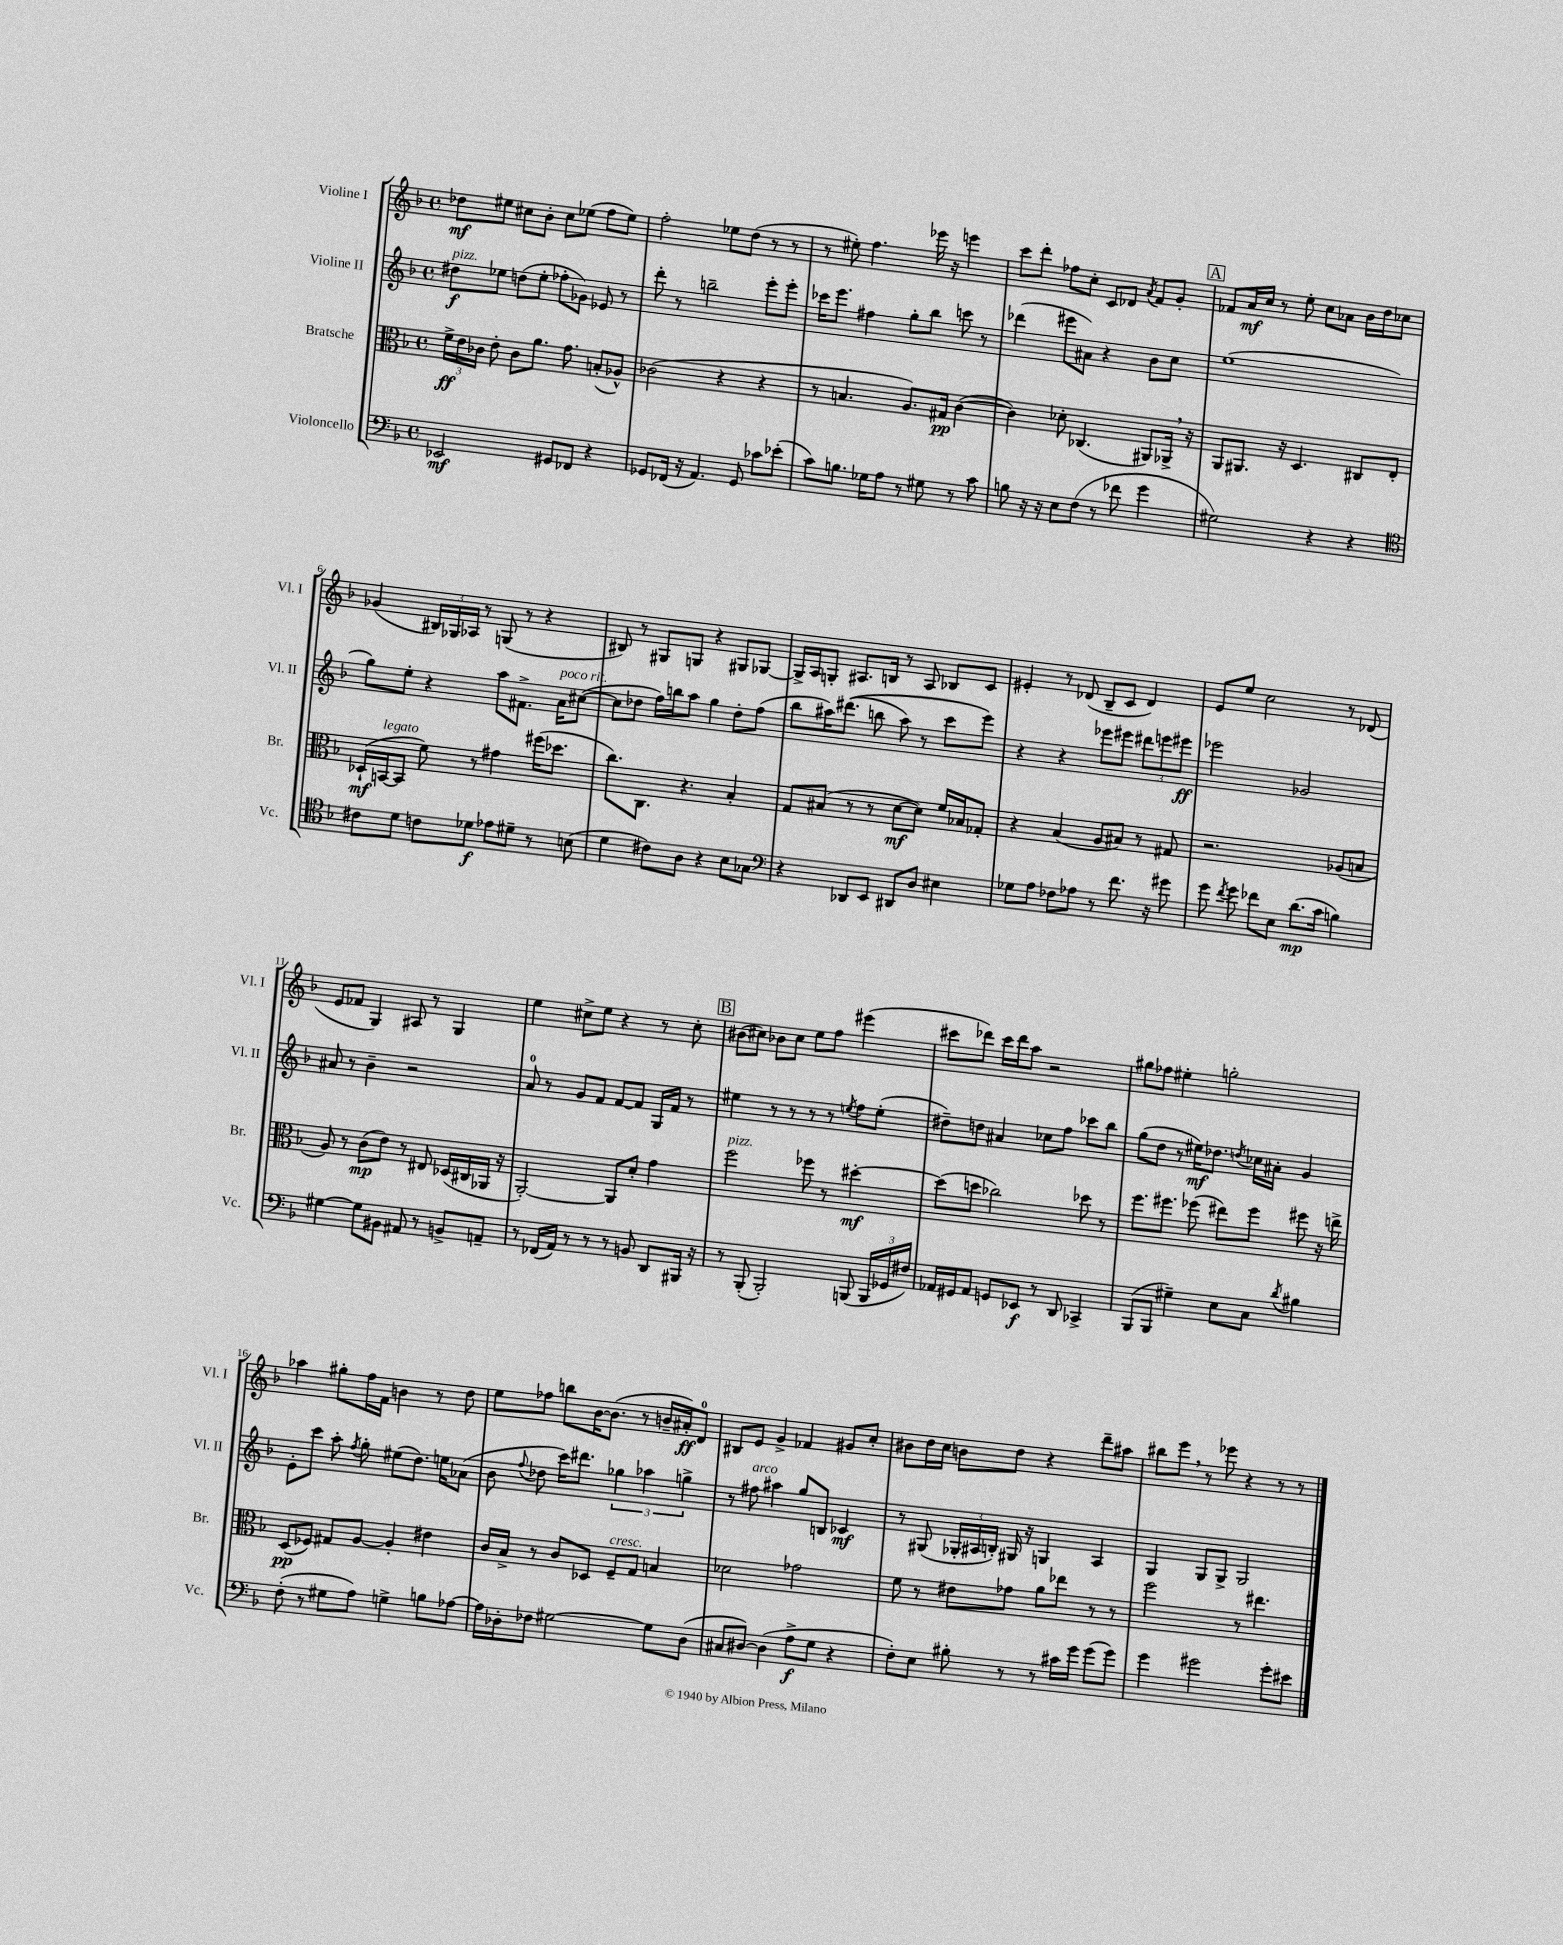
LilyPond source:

<<
\new StaffGroup <<
\new Staff = "s0" \with { instrumentName = "Violine I" shortInstrumentName = "Vl. I" } {
    \clef treble \key f \major \defaultTimeSignature \time 4/4
    \autoBeamOff des''8[\mf eis''8] cis''8[ bes'8]-. cis''8[ ees''8]( f''8[ ees''8]) |
    f''2-. ees''8[ d''8]( r8 r8 |
    r8 eis''8-.) f''4. ees'''16 r16 e'''4 |
    c'''8[ d'''8]-. fes''8[ c''8]-. c'8[ des'8] \acciaccatura { a'8 } f'8[ g'8]-. |
    \mark \markup { \box "A" } fes'8[ a'16\mf c''16] r8 e''8-. c''8[ aes'8] bes'16[ d''16 ces''8] |
    ges'4( \tuplet 3/2 { bis16[) ges16 aes16] } r8 g8( r8 r4 |
    bis8) r8 gis8[ g8] r4 gis8[ ges8]~ |
    ges16[-> a16 g8]-. ais8.[ b16] r8 ais8 bes8[ c'8] |
    eis'4-. r8 des'8( bes8[-- c'8] des'4) |
    e'8[ e''8] c''2 r8 des'8( |
    e'8[ fes'8] g4) ais8 r8 g4 |
    e''4 cis''8[-> e''8] r4 r8 cis''8-. |
    \mark \markup { \box "B" } bis'8[( cis''8]) bes'8[ cis''8] e''8[ f''8] eis'''4( |
    cis'''8[ des'''8]) cis'''16[ des'''16 a''8] r2 |
    gis''8[ fes''8] eis''4-. g''2-. |
    aes''4 gis''8[-. f''16 f'16] b'4 r8 d''8 |
    e''8[ fes''8] b''8[ bes'16~ bes'8.]( r8 b'16[-- ais'16-.\ff) d'8]-0 |
    bis8[ e'8] g'4-> fes'4 gis'8[ c''8]-. |
    bis'8[ d''16 c''16] b'8[ d''8] r4 d'''8[-- ais''8] |
    bis''8[ e'''8] \breathe r8 ees'''8 r4 r8 r8 \bar "|." |
}
\new Staff = "s1" \with { instrumentName = "Violine II" shortInstrumentName = "Vl. II" } {
    \clef treble \key f \major \defaultTimeSignature \time 4/4
    \autoBeamOff dis''8[\f^\markup { \italic "pizz." } ees''8] d''8[( ees''8]-. fes''8[-. ges'8]) ees'8 r8 |
    d'''8-. r8 b''2-- e'''8[-. e'''8]-. |
    ces'''16[ e'''8.] fis''4 g''8[-. bes''8] c'''8 r8 |
    des'''4( eis'''8[ ais'8]) r4 bes'8[ c''8] |
    \mark \markup { \box "A" } e''1( |
    g''8[) e''8]-. r4 a''8[ fis'8.]-> a'16[^\markup { \italic "poco rit." } cis''8]~( |
    cis''8[ des''8] f''16[) b''16 a''8] g''4 des''8[-. f''8]( |
    bes''8[ ais''16) dis'''8.](\( b''8 ais''8) r8 c'''8[ e'''8]\) |
    r4 r4 ees'''8[ eis'''8] \tuplet 3/2 { dis'''8[ e'''8 eis'''8]\ff } |
    ees'''2 ges'2 |
    ais'8 r8 bes'4-- r2 |
    a'8-0 r8 g'8[ f'8] f'8[~ f'8] g16[ f'16] r8 |
    \mark \markup { \box "B" } eis''4 r8 r8 r8 r8 \acciaccatura { e''8 } f''8[ e''8]-.( |
    dis''8[--) d''8] ais'4 ces''8[ f''8] ces'''8[ bes''8] |
    g''8[( d''8] r8 eis''16[\mf) des''8.] \acciaccatura { d''8 } ces''16[ ais'16]-. g'4 |
    e'8[-. c'''8] a''8-. \acciaccatura { f''8 } g''8-. eis''8[( d''8.]) e''16[ aes'8]( |
    bes'8 \appoggiatura { f''8 } des''8 c'''16[) dis'''8.] \tuplet 3/2 { ges''4 aes''4 g''4-> } |
    r8 fis''8^\markup { \italic "arco" } ais''4 g''8[ b8] ces'4\mf |
    r8 gis8( \tuplet 3/2 { ges16[-. ais16 b16]-.) } gis16 r16 g4 ais4 |
    g4 g8[ g8]-> g2 \bar "|." |
}
\new Staff = "s2" \with { instrumentName = "Bratsche" shortInstrumentName = "Br." } {
    \clef alto \key f \major \defaultTimeSignature \time 4/4
    \autoBeamOff \tuplet 3/2 { f'16[->\ff e'16 ces'16] } e'8-. ces'8[ a'8.] g'8. b8[-.( aes8]-^) |
    ces'2( r4 r4 |
    r8 b4. a8.[) gis16]\pp c'4~( |
    c'4) des'8-. ces4.( ais,8[) aes,16]-> \breathe r16 |
    \mark \markup { \box "A" } a,8[ ais,8.] r16 d4. cis8[ e8]-. |
    des16[-!\mf( b,16~^\markup { \italic "legato" } b,8] f'8) r8 gis'4 fis''16[( des''8.] |
    c''8.[) c8.] r4. bes4-. |
    g8[ bis8]( r8 r8 d'8[~\mf d'8]) f'16[ bes16 ges8]-. |
    r4 bes4( a8[ bis8]) r8 gis8 |
    r2. aes8[( b8] |
    a8) r8 c'8[\mp( e'8]) r8 eis8 des16[( cis16 aes,16] r16 |
    a,2~-.) a,8[ d'8]-. g'4 |
    \mark \markup { \box "B" } f''2^\markup { \italic "pizz." } fes''8 r8 dis''4~-.\mf |
    dis''8[( d''8] ces''2) des''8 r8 |
    f''8.[ fis''8.] fes''8( eis''8[) fes''8] fis''8 r16 e''16-> |
    d8[\pp( fes8]) gis8[ a8]~ a4-. eis'4 |
    c'16[ bes16]-> r8 c'8[ des8] f8[--^\markup { \italic "cresc." } g8] b4 |
    des'2 ges'2 |
    f'8 r8 eis'8[ ges'8] a'8[ ees''8] r8 r8 |
    f''2 r8 eis''4. \bar "|." |
}
\new Staff = "s3" \with { instrumentName = "Violoncello" shortInstrumentName = "Vc." } {
    \clef bass \key f \major \defaultTimeSignature \time 4/4
    \autoBeamOff ees,2\mf gis,8[ fes,8] r4 |
    ges,8[ fes,16]( r16 a,4.) ges,8 ces'8[ ees'8]-.( |
    c'8[) b8.] ges16[ a8] r8 gis8 r8 c'8 |
    b8 r16 r16 e8[ f8]( r8 fes'8 g'4 |
    \mark \markup { \box "A" } gis2) r4 r4 |
    \clef tenor cis'8[ d'8] c'8[ des'8]\f ees'8[ dis'8]-- r8 b8( |
    d'4 cis'8[) a8] r4 bes8[ ges8] |
    \clef bass r4 des,8[ e,8] dis,8[ d8] eis4 |
    ges8[ a8] fes8[ aes8] r8 f'8. r16 gis'8 |
    g'8 \acciaccatura { f'8 } g'8 fes'8[ e8] d'8.[\mp( c'16] b4) |
    gis4~ gis8[ bis,8] ais,8 r8 b,8[-> a,8]-- |
    r8 fes,16[( a,16]) r8 r8 r8 b,8 d,8[ bis,,16] r16 |
    \mark \markup { \box "B" } r8 bes,,8-.( bes,,2-.) b,,8( \tuplet 3/2 { b,,16[ ges,16 fis16]) } |
    aes,16[ gis,16 aes,8] g,8[ ees,8]\f r8 d,8 ces,4-> |
    bes,,8[( bes,,8] gis4--) e8[ c8] \acciaccatura { d'8 } bis4 |
    f8-.( r8 gis8[ a8]) g4-> b8[ aes8]~ |
    aes16[ des16-. fes8] gis2~ gis8[ des8]( |
    cis8[ dis8]~) dis4( a8[->\f g8] r4 |
    f8[-.) e8] bis8-. r8 r8 cis'16[ g'16] g'8[( g'8]) |
    g'4 gis'2 gis'8[-. eis'8] \bar "|." |
}
>>
>>
